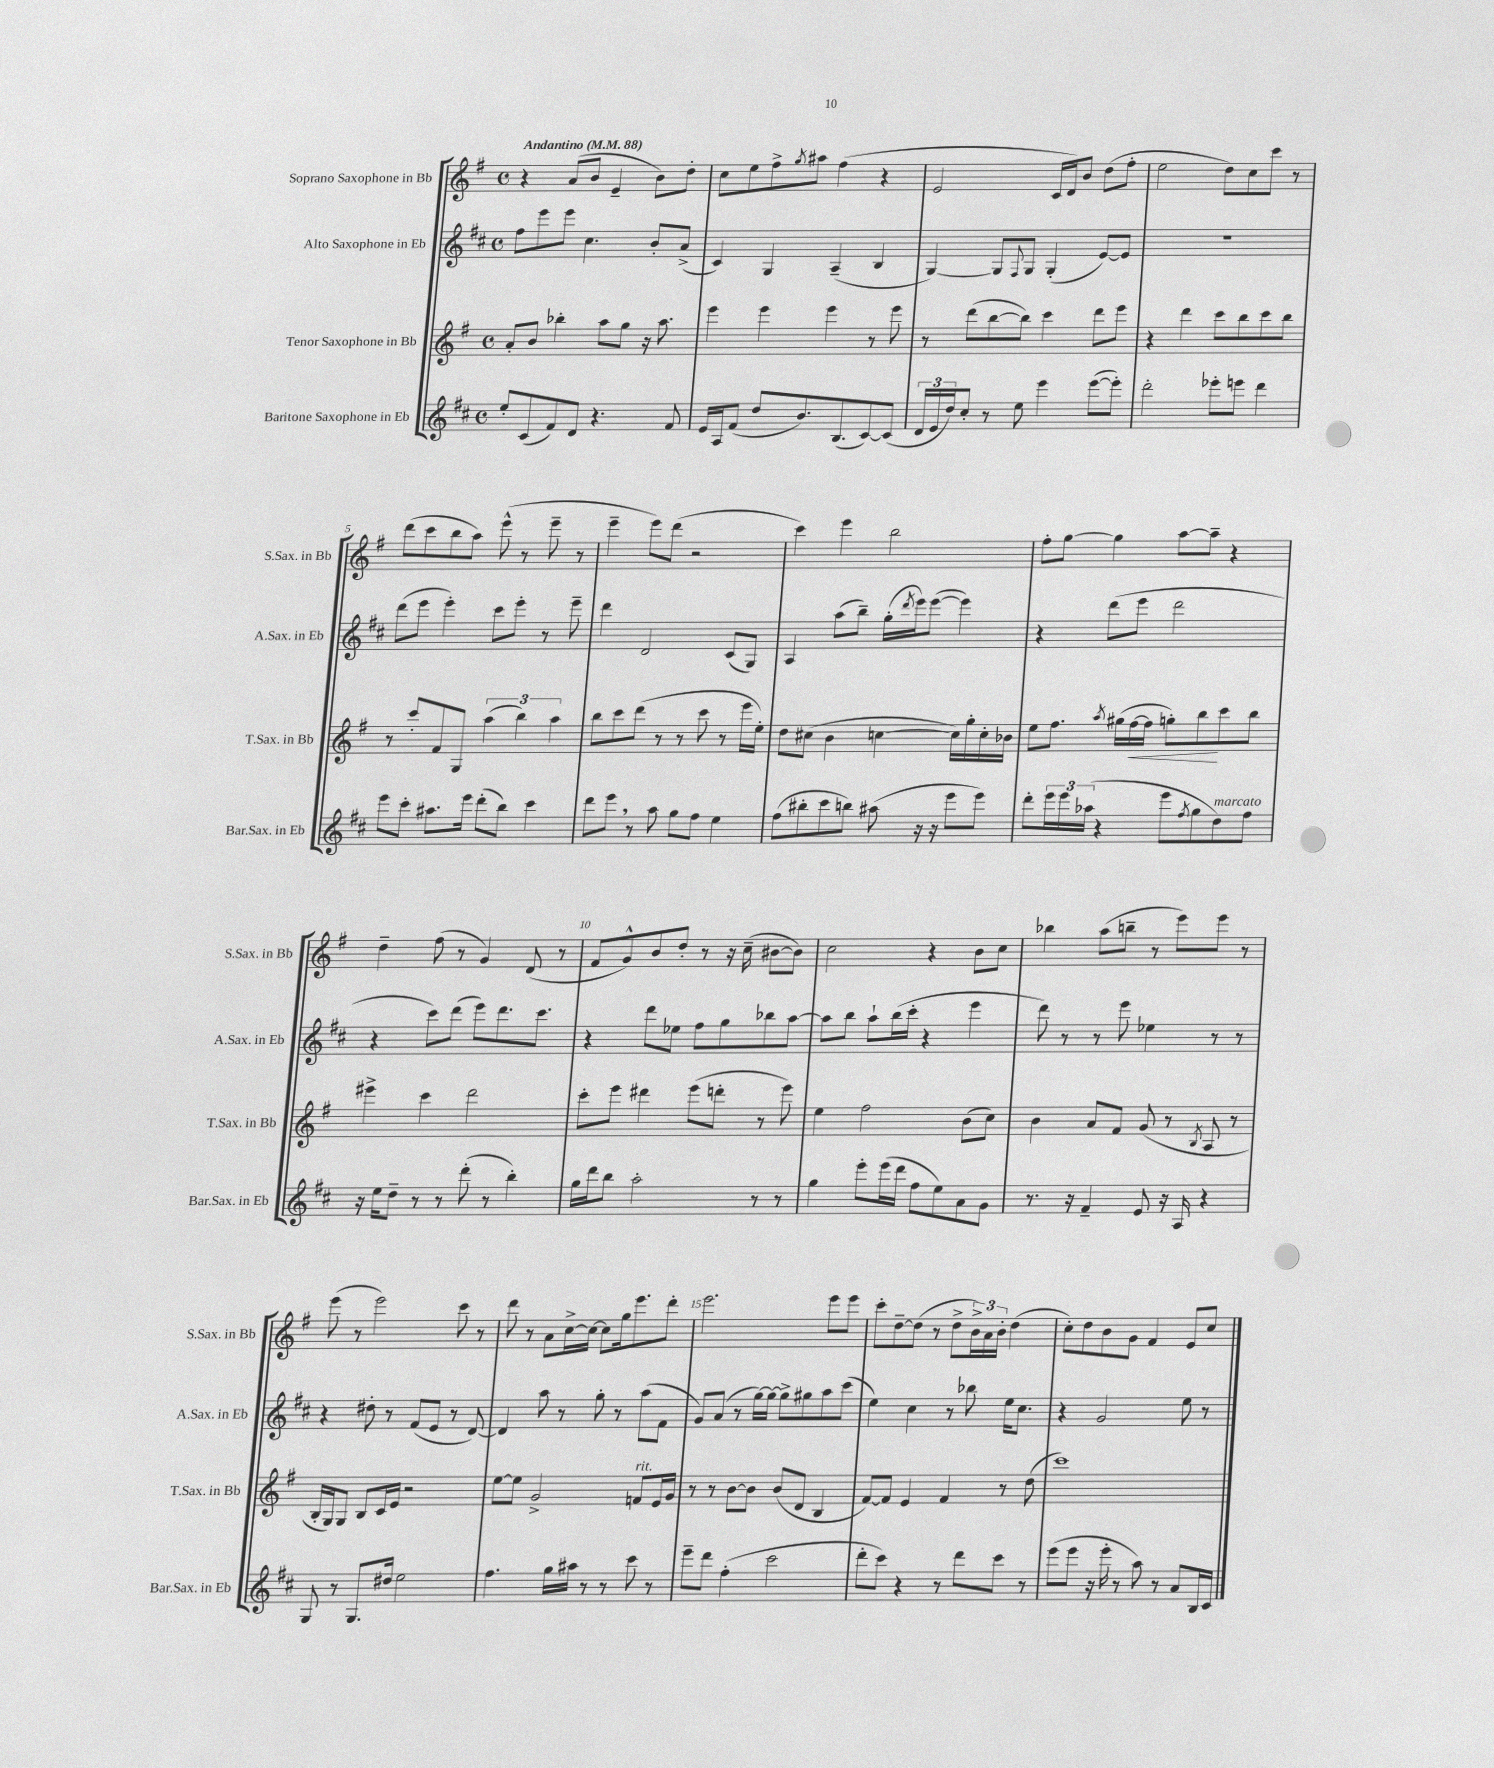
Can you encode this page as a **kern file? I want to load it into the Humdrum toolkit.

**kern	**kern	**dynam	**kern	**kern
*part4	*part3	*part3	*part2	*part1
*staff4	*staff3	*staff3	*staff2	*staff1
*I"Baritone Saxophone in Eb	*I"Tenor Saxophone in Bb	*	*I"Alto Saxophone in Eb	*I"Soprano Saxophone in Bb
*I'Bar.Sax. in Eb	*I'T.Sax. in Bb	*	*I'A.Sax. in Eb	*I'S.Sax. in Bb
*clefG2	*clefG2	*	*clefG2	*clefG2
*k[f#c#]	*k[f#]	*	*k[f#c#]	*k[f#]
*M4/4	*M4/4	*	*M4/4	*M4/4
*met(c)	*met(c)	*	*met(c)	*met(c)
*MM88	*MM88	*	*MM88	*MM88
=1	=1	=1	=1	=1
!	!	!	!	!LO:TX:a:B:t=Andantino
8ee'/L	8a'/L	.	8ff#\L	4r
(8c#/	8b/J	.	8eee\	.
8f#/)	4bb-X'\	.	8eee\J	(8a/L
8d/J	.	.	4.cc#\	8b/J
4.r	8aa\L	.	.	4e~/
.	8gg\J	.	.	.
.	16r	.	8b'/L	8b\L)
.	8.aa\	.	.	.
8f#/	.	.	(8a^/J	8dd'\J
=2	=2	=2	=2	=2
16e/LL	4eee\	.	4c#/)	8cc\L
16A/J	.	.	.	.
(8f#/J	.	.	.	8ee\
8dd/L	4eee\	.	4G/	8ff#^\
.	.	.	.	8qgg/
8.b/)	.	.	.	8aa#X\J
.	4eee\	.	(4A~/	(4ff#\
(8.B/	.	.	.	.
[8c#/)	8r	.	4B/	4r
(8c#/J]	8eee\	.	.	.
=3	=3	=3	=3	=3
24d/LL	8r	.	[4G/)	2e/
24e/	.	.	.	.
24dd/J)	.	.	.	.
8cc#'/J	(8ddd\L	.	.	.
8r	[8bb\	.	8G/L]	.
.	.	.	8qqF#/	.
8ee\	8bb\J])	.	8G/J	.
4eee\	4ccc\	.	(4G'/	16c/LL
.	.	.	.	16d/J)
.	.	.	.	8b/J
([8eee\L	8ddd\L	.	[8e/L)	(8dd\L
8eee'\J])	8eee\J	.	8e/J]	8ff#'\J
=4	=4	=4	=4	=4
2ddd'\	4r	.	1r	2ee\
.	4ddd\	.	.	.
8eee-X'\L	8ccc\L	.	.	8dd\L)
8eeen\J	8bb\	.	.	8cc\
4ddd\	8ccc\	.	.	8ccc\J
.	8bb\J	.	.	8r
!!LO:LB:g=z
=5	=5	=5	=5	=5
8eee\L	8r	.	(8ddd\L	(8ddd\L
8ccc#'\J	8ccc'/L	.	8eee\J	8ccc\
8.aa#X\L	8f#/	.	4eee'\)	8bb\
.	8G/J	.	.	8aa\J)
16eee\Jk	.	.	.	.
(8ddd'\L	(6aa\	.	8ccc#\L	(8eee^^\
8bb\J)	.	.	8eee'\J	8r
.	6bb\)	.	.	.
4ccc#\	.	.	8r	8eee~\
.	6aa\	.	.	.
.	.	.	8eee~\	8r
=6	=6	=6	=6	=6
8ddd\L	8bb\L	.	4ddd\	4eee~\
8eee,\J	8ccc\	.	.	.
8r	(8ddd\J	.	2d/	8eee\L)
8aa\	8r	.	.	(8ddd\J
8gg\L	8r	.	.	2r
8ff#\J	8ccc\	.	.	.
4ee\	8r	.	(8c#/L	.
.	16eee\LL	.	8G/J)	.
.	16ee'\JJ)	.	.	.
=7	=7	=7	=7	=7
(8ff#\L	8dd\L	.	4A/	4ccc\)
8bb#X'\	(8cc#X\J	.	.	.
8ccc#\	4b\	.	(8aa\L	4eee\
8bbn\J)	.	.	8bb~\J)	.
(8aa#X\	[4ccn\	.	(16gg'\LL	2bb\
.	.	.	8qddd/	.
.	.	.	16eee\J)	.
16r	.	.	([8eee\J	.
16r	.	.	.	.
8eee\L	16cc\LL])	.	4eee\])	.
.	16gg'\	.	.	.
8eee\J)	16cc'\	.	.	.
.	16b-X\JJ	.	.	.
=8	=8	=8	=8	=8
8ddd'\L	8ee\L	.	4r	8ff#'\L
24eee\L	8.ff#\J	.	.	[8gg\J
24eee\	.	.	.	.
(24aa-X\JJ	.	.	.	.
4r	.	.	(8ddd\L	4gg\]
.	8qaa/	.	.	.
.	(16gg#X\LL	.	.	.
!	!	!LO:HP:b	!	!
.	[16ff#\	<	8eee\J	.
.	16ff#\JJ]	.	.	.
8eee\L	8ggn'\L)	.	2ddd\	[8aa\L
8qff#/	.	.	.	.
8gg\	8bb\	.	.	8aa~\J]
!LO:TX:a:i:t=marcato	!	!	!	!
8dd\)	8ccc\	[	.	4r
8ff#\J	8bb\J	.	.	.
!!LO:LB:g=z
=9	=9	=9	=9	=9
16r	4eee#X^\	.	4r	4dd~\
16ee\KL	.	.	.	.
8dd~\J	.	.	.	.
8r	4ccc\	.	8ccc#\L)	(8ff#\
8r	.	.	(8ddd\J	8r
(8ddd'\	2ddd\	.	8eee\L)	4g/)
8r	.	.	8.ddd\	.
4bb'\)	.	.	.	(8d/
.	.	.	8.ccc#\J	.
.	.	.	.	8r
=10	=10	=10	=10	=10
16gg\LL	8ccc'\L	.	4r	8f#/L
16ddd\J	.	.	.	.
8bb\J	8eee\J	.	.	8g^^/)
2aa'\	4ddd#X\	.	8ddd\L	8b/
.	.	.	8ee-X\J	8dd'/J
.	(8eee\L	.	8ff#\L	8r
.	8dddn'\J	.	8gg\	16r
.	.	.	.	(16cc~\
8r	8r	.	8bb-X\	[8b#X\L
8r	8eee\)	.	[8aa\J	8b#\J])
=11	=11	=11	=11	=11
4gg\	4ee\	.	8aa\L]	2cc\
.	.	.	8bb\J	.
8eee'\L	2ff#\	.	8aa`\L	.
(16eee\L	.	.	(16bb\L	.
16ddd\JJ	.	.	16ccc#'\JJ	.
8ff#\L	.	.	4r	4r
8ee\)	.	.	.	.
8a\	(8b\L	.	4eee\	8b\L
8g\J	8cc\J)	.	.	8cc\J
=12	=12	=12	=12	=12
8.r	4b\	.	8ddd\)	4bb-X\
.	.	.	8r	.
16r	.	.	.	.
4f#~/	8a/L	.	8r	(8aa\L
.	8f#/J	.	8eee\	8bbn~\J
8e/	(8g/	.	4ee-X\	8r
16r	8r	.	.	8eee\L)
16A/	.	.	.	.
.	8qB/	.	.	.
4r	8A/	.	8r	8eee\J
.	8r	.	8r	8r
!!LO:LB:g=z
=13	=13	=13	=13	=13
8G/	16B'/LL	.	4r	(8eee\
.	16G/J)	.	.	.
8r	8G/J	.	.	8r
8.G/L	8B/L	.	8dd#X'\	2eee\)
.	16c/L	.	8r	.
16dd#X/Jk	16e/JJ	.	.	.
2ee\	2r	.	(8f#/L	.
.	.	.	8e/J	.
.	.	.	8r	8ccc\
.	.	.	[8d/)	8r
=14	=14	=14	=14	=14
4.ff#\	[8ee\L	.	4d/]	8ddd\
.	8ee\J]	.	.	8r
.	2g^/	.	8aa\	8a\L
16gg\LL	.	.	8r	[16cc^\L
16aa#X\JJ	.	.	.	16cc\JJ_
8r	.	.	8gg'\	8cc\L]
8r	.	.	8r	16gg\k
.	.	.	.	8.eee\
!	!LO:TX:a:i:t=rit.	!	!	!
8ccc#\	8fn/L	.	(8aa\L	.
8r	16e/L	.	8f#\J	8ddd'\J
.	16g/JJ	.	.	.
=15	=15	=15	=15	=15
8eee~\L	8r	.	8g/L)	2.eee\
8ddd\J	8r	.	(8a/J	.
(4ff#'\	[8b\L	.	8r	.
.	8b\J]	.	[16gg\LL)	.
.	.	.	16gg\JJ_	.
2ccc#\	(8b/L	.	8gg^\L]	.
.	8d/J	.	8gg#X\	.
.	4B/	.	8aa\	8eee\L
.	.	.	(8ccc#\J	8eee\J
=16	=16	=16	=16	=16
8ddd'\L	[8f#/L)	.	4ee\)	8ccc'\L
8ccc#\J)	8f#/J]	.	.	[8dd~\
4r	4e/	.	4cc#\	(8dd\J]
.	.	.	.	8r
8r	4f#/	.	8r	8dd^\L
8ddd\L	.	.	8bb-X\	24b^\L)
.	.	.	.	24a\
.	.	.	.	24b'\JJ
8ccc#\J	8r	.	16ee\KL	(4dd\
.	.	.	8.cc#\J	.
8r	(8dd\	.	.	.
=17	=17	=17	=17	=17
(8eee\L	1ccc)	.	4r	8cc'\L)
8eee\J	.	.	.	8dd\
16r	.	.	2g/	8b\
16eee'\	.	.	.	.
8r	.	.	.	8g\J
8aa\)	.	.	.	4f#/
8r	.	.	.	.
8a/L	.	.	8ee\	8e/L
16B/L	.	.	8r	8cc/J
16c#/JJ	.	.	.	.
==	==	==	==	==
*-	*-	*-	*-	*-
